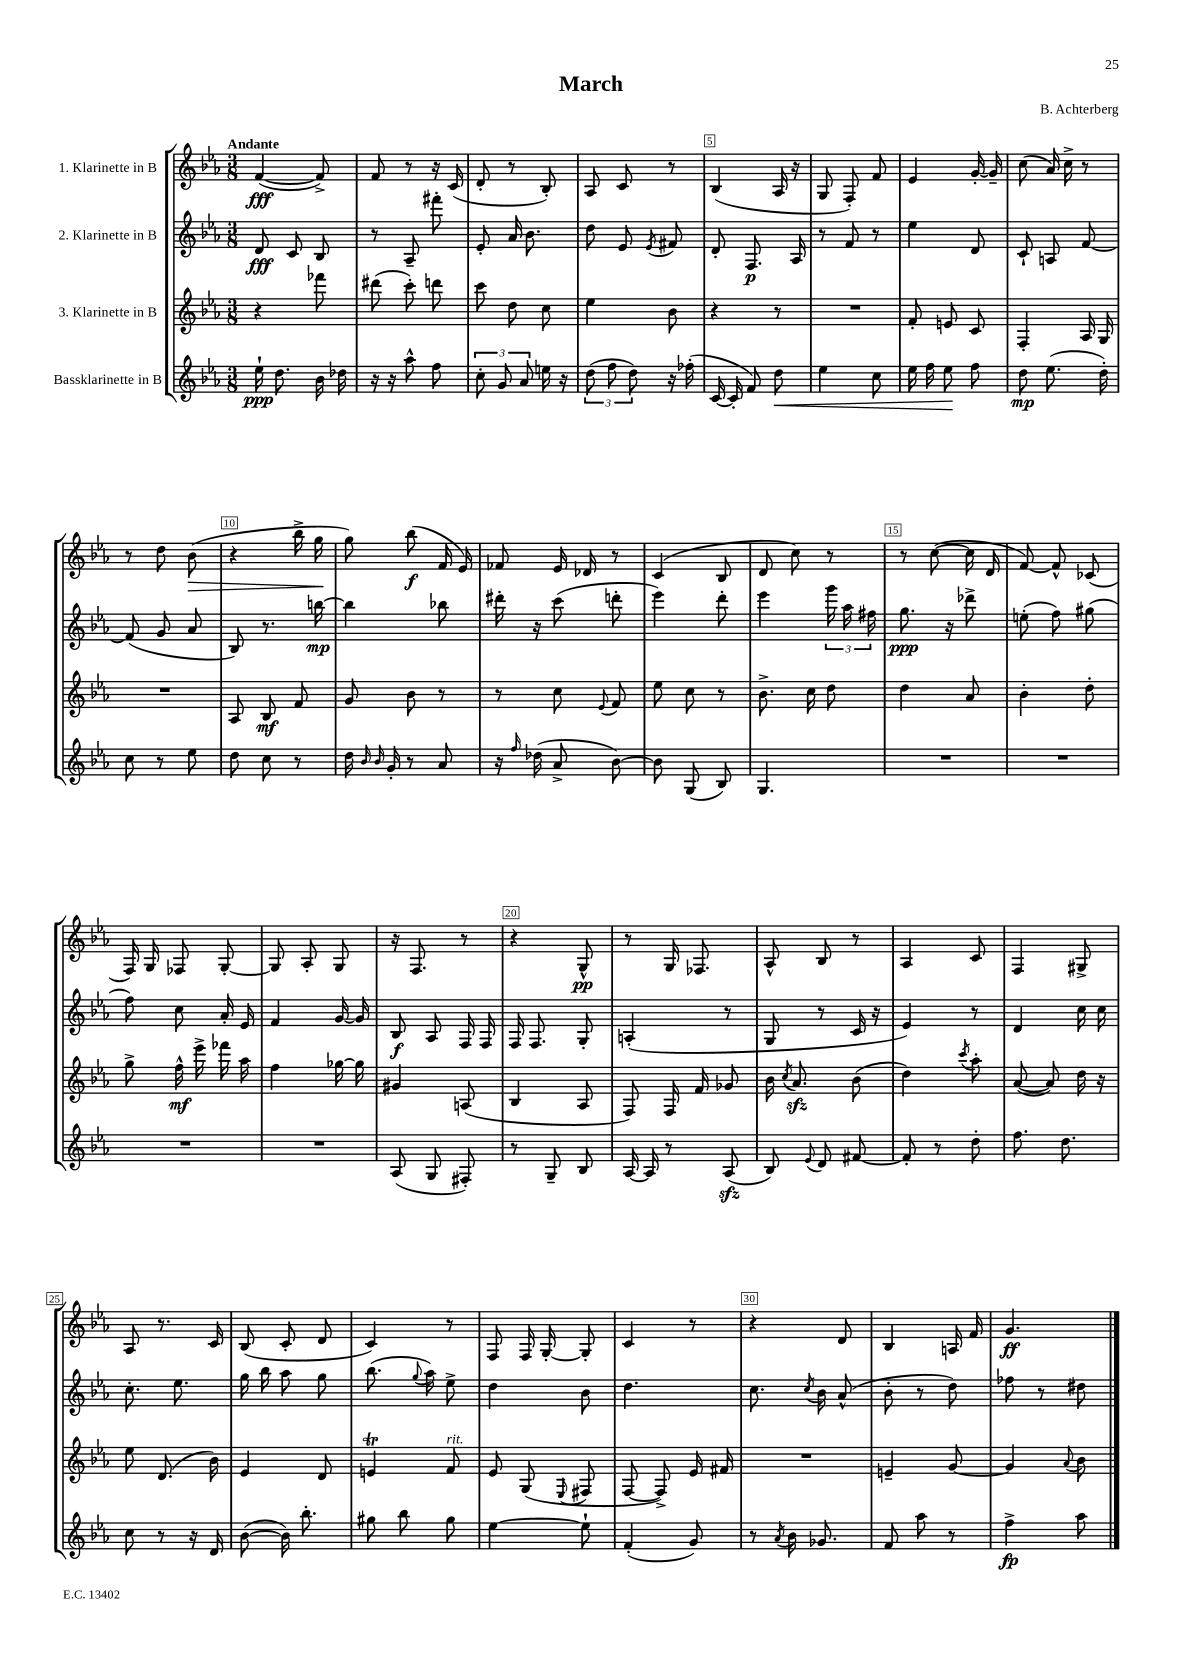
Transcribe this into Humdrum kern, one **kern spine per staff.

**kern	**kern	**kern	**kern
*staff4	*staff3	*staff2	*staff1
*clefG2	*clefG2	*clefG2	*clefG2
*k[b-e-a-]	*k[b-e-a-]	*k[b-e-a-]	*k[b-e-a-]
*M3/8	*M3/8	*M3/8	*M3/8
16ee-`\	4r	8d/	([4f/
8.dd\	.	.	.
.	.	8c/	.
16b-\	8fff-\	8B-/	8f^/])
16dd-\	.	.	.
=	=	=	=
16r	(8ddd#\	8r	8f/
16r	.	.	.
8aa-^^\	8ccc'\)	8A-~/	8r
8ff\	8ddd\	8fff#'\	16r
.	.	.	(16c/
=	=	=	=
12cc'\	8ccc\	8e-'/	8d'/
12g/	.	.	.
.	8dd\	16a-/	8r
12a-/	.	.	.
.	.	8.b-\	.
16ee\	8cc\	.	8B-'/)
16r	.	.	.
=	=	=	=
(12dd\	4ee-\	8dd\	8A-/
12ff\	.	.	.
.	.	8e-/	8c/
12dd\)	.	.	.
.	.	8qe-/	.
16r	8b-\	8f#/	8r
(16ff-'\	.	.	.
=	=	=	=
[16c/	4r	8d'/	(4B-/
16c'/]	.	.	.
8f/)	.	8.F/	.
8dd\	8r	.	16A-/
.	.	16A-/	16r
=	=	=	=
4ee-\	4.r	8r	8G/
.	.	8f/	8F'/)
8cc\	.	8r	8f/
=	=	=	=
16ee-\	8f'/	4ee-\	4e-/
16ff\	.	.	.
8ee-\	8e/	.	.
8ff\	8c/	8d/	[16g'/
.	.	.	16g~/]
=	=	=	=
8dd\	4F'/	8c`/	(8cc\
(8.ee-\	.	8A/	16a-/)
.	.	.	16cc^\
.	16A-/	[8f/	8r
16dd'\)	16G/	.	.
=	=	=	=
8cc\	4.r	(8f/]	8r
8r	.	8g/	8dd\
8ee-\	.	8a-/	(8b-\
=	=	=	=
8dd\	8A-/	8B-/)	4r
8cc\	8B-/	8.r	.
8r	8f/	.	16bb-^\
.	.	[16bb\	16gg\
=	=	=	=
16dd\	8g/	4bb\]	8gg\)
16qqb-/	.	.	.
16qqb-/	.	.	.
16g'/	.	.	.
8r	8b-\	.	(8bb-\
8a-/	8r	8bb-\	16f/
.	.	.	16e-/)
=	=	=	=
16r	8r	16ddd#'\	8f-/
16qqff/	.	.	.
(16dd-\	.	16r	.
8a-^/	8cc\	(8ccc\	16e-/
.	.	.	16d-/
.	8qqe-/	.	.
[8b-\)	8f/	8ddd'\	8r
=	=	=	=
8b-\]	8ee-\	4eee-\)	(4c/
(8G/	8cc\	.	.
8B-/)	8r	8ddd'\	8B-/
=	=	=	=
4.G/	8.b-^\	4eee-\	8d/
.	.	.	8cc\)
.	16cc\	.	.
.	8dd\	24ggg\	8r
.	.	24aa-\	.
.	.	24ff#\	.
=	=	=	=
4.r	4dd\	8.gg\	8r
.	.	.	([8cc\
.	.	16r	.
.	8a-/	8ddd-^\	16cc\]
.	.	.	16d/
=	=	=	=
4.r	4b-'\	(8ee'\	[8f/)
.	.	8ff\)	8f^^/]
.	8dd'\	(8gg#\	(8c-/
=	=	=	=
4.r	8gg^\	8ff\)	16F/)
.	.	.	16G/
.	16ff^^\	8cc\	8F-/
.	16eee-^\	.	.
.	16fff-\	16a-'/	[8G'/
.	16aa-\	16e-/	.
=	=	=	=
4.r	4ff\	4f/	8G/]
.	.	.	8A-'/
.	[16gg-\	[16g/	8G/
.	16gg-\]	16g/]	.
=	=	=	=
(8A-/	4g#/	8B-/	16r
.	.	.	8.F/
8G/	.	8A-/	.
8F#'/)	(8A/	16F/	8r
.	.	16F/	.
=	=	=	=
8r	4B-/	16F/	4r
.	.	8.F/	.
8G~/	.	.	.
8B-/	8A-/	8G'/	8G^^/
=	=	=	=
[16A-/	8F/)	(4A'/	8r
16A-/]	.	.	.
8r	16F/	.	16G/
.	16f/	.	8.F-/
(8A-/	8g-/	8r	.
=	=	=	=
8B-/)	16b-\	8G/	8A-^^/
.	8qcc/	.	.
.	8.a-/	.	.
8qqe-/	.	.	.
8d/	.	8r	8B-/
[8f#/	(8b-\	16c/	8r
.	.	16r	.
=	=	=	=
8f#'/]	4dd\)	4e-/)	4A-/
8r	.	.	.
.	8qccc/	.	.
8dd'\	8aa-'\	8r	8c/
=	=	=	=
8.ff\	([8a-/	4d/	4F/
.	8a-/])	.	.
8.dd\	.	.	.
.	16dd\	16cc\	8G#^/
.	16r	16cc\	.
=	=	=	=
8cc\	8ee-\	8.cc'\	8A-/
8r	(8.d/	.	8.r
.	.	8.ee-\	.
16r	.	.	.
16d/	16b-\)	.	16c/
=	=	=	=
([8b-\	4e-/	16gg\	(8B-/
.	.	16bb-\	.
16b-\])	.	8aa-\	8c'/
8.bb-'\	.	.	.
.	8d/	8gg\	8d/
=	=	=	=
8gg#\	4e/	(8.bb-\	4c/)
8bb-\	.	.	.
.	.	8qqgg/	.
.	.	16aa-\)	.
8gg#\	8f/	8ee-^\	8r
=	=	=	=
[4ee-\	8e-/	4dd\	8F/
.	(8G/	.	16F/
.	.	.	[16G'/
.	8qqE-/	.	.
8ee-`\]	8F#/	8b-\	8G'/]
=	=	=	=
(4f'/	[8F/	4.dd\	4c/
.	8F^/])	.	.
8g/)	16e-/	.	8r
.	16f#/	.	.
=	=	=	=
8r	4.r	8.cc\	4r
8qa-/	.	.	.
16b-\	.	.	.
.	.	8qcc/	.
8.g-/	.	16b-\	.
.	.	(8a-^^/	8d/
=	=	=	=
8f/	4e~/	8b-'\	4B-/
8aa-\	.	8r	.
8r	[8g/	8dd\)	16A/
.	.	.	16f/
=	=	=	=
4ff^\	4g/]	8ff-\	4.g/
.	.	8r	.
.	8qqa-/	.	.
8aa-\	8b-\	8dd#\	.
==	==	==	==
*-	*-	*-	*-
